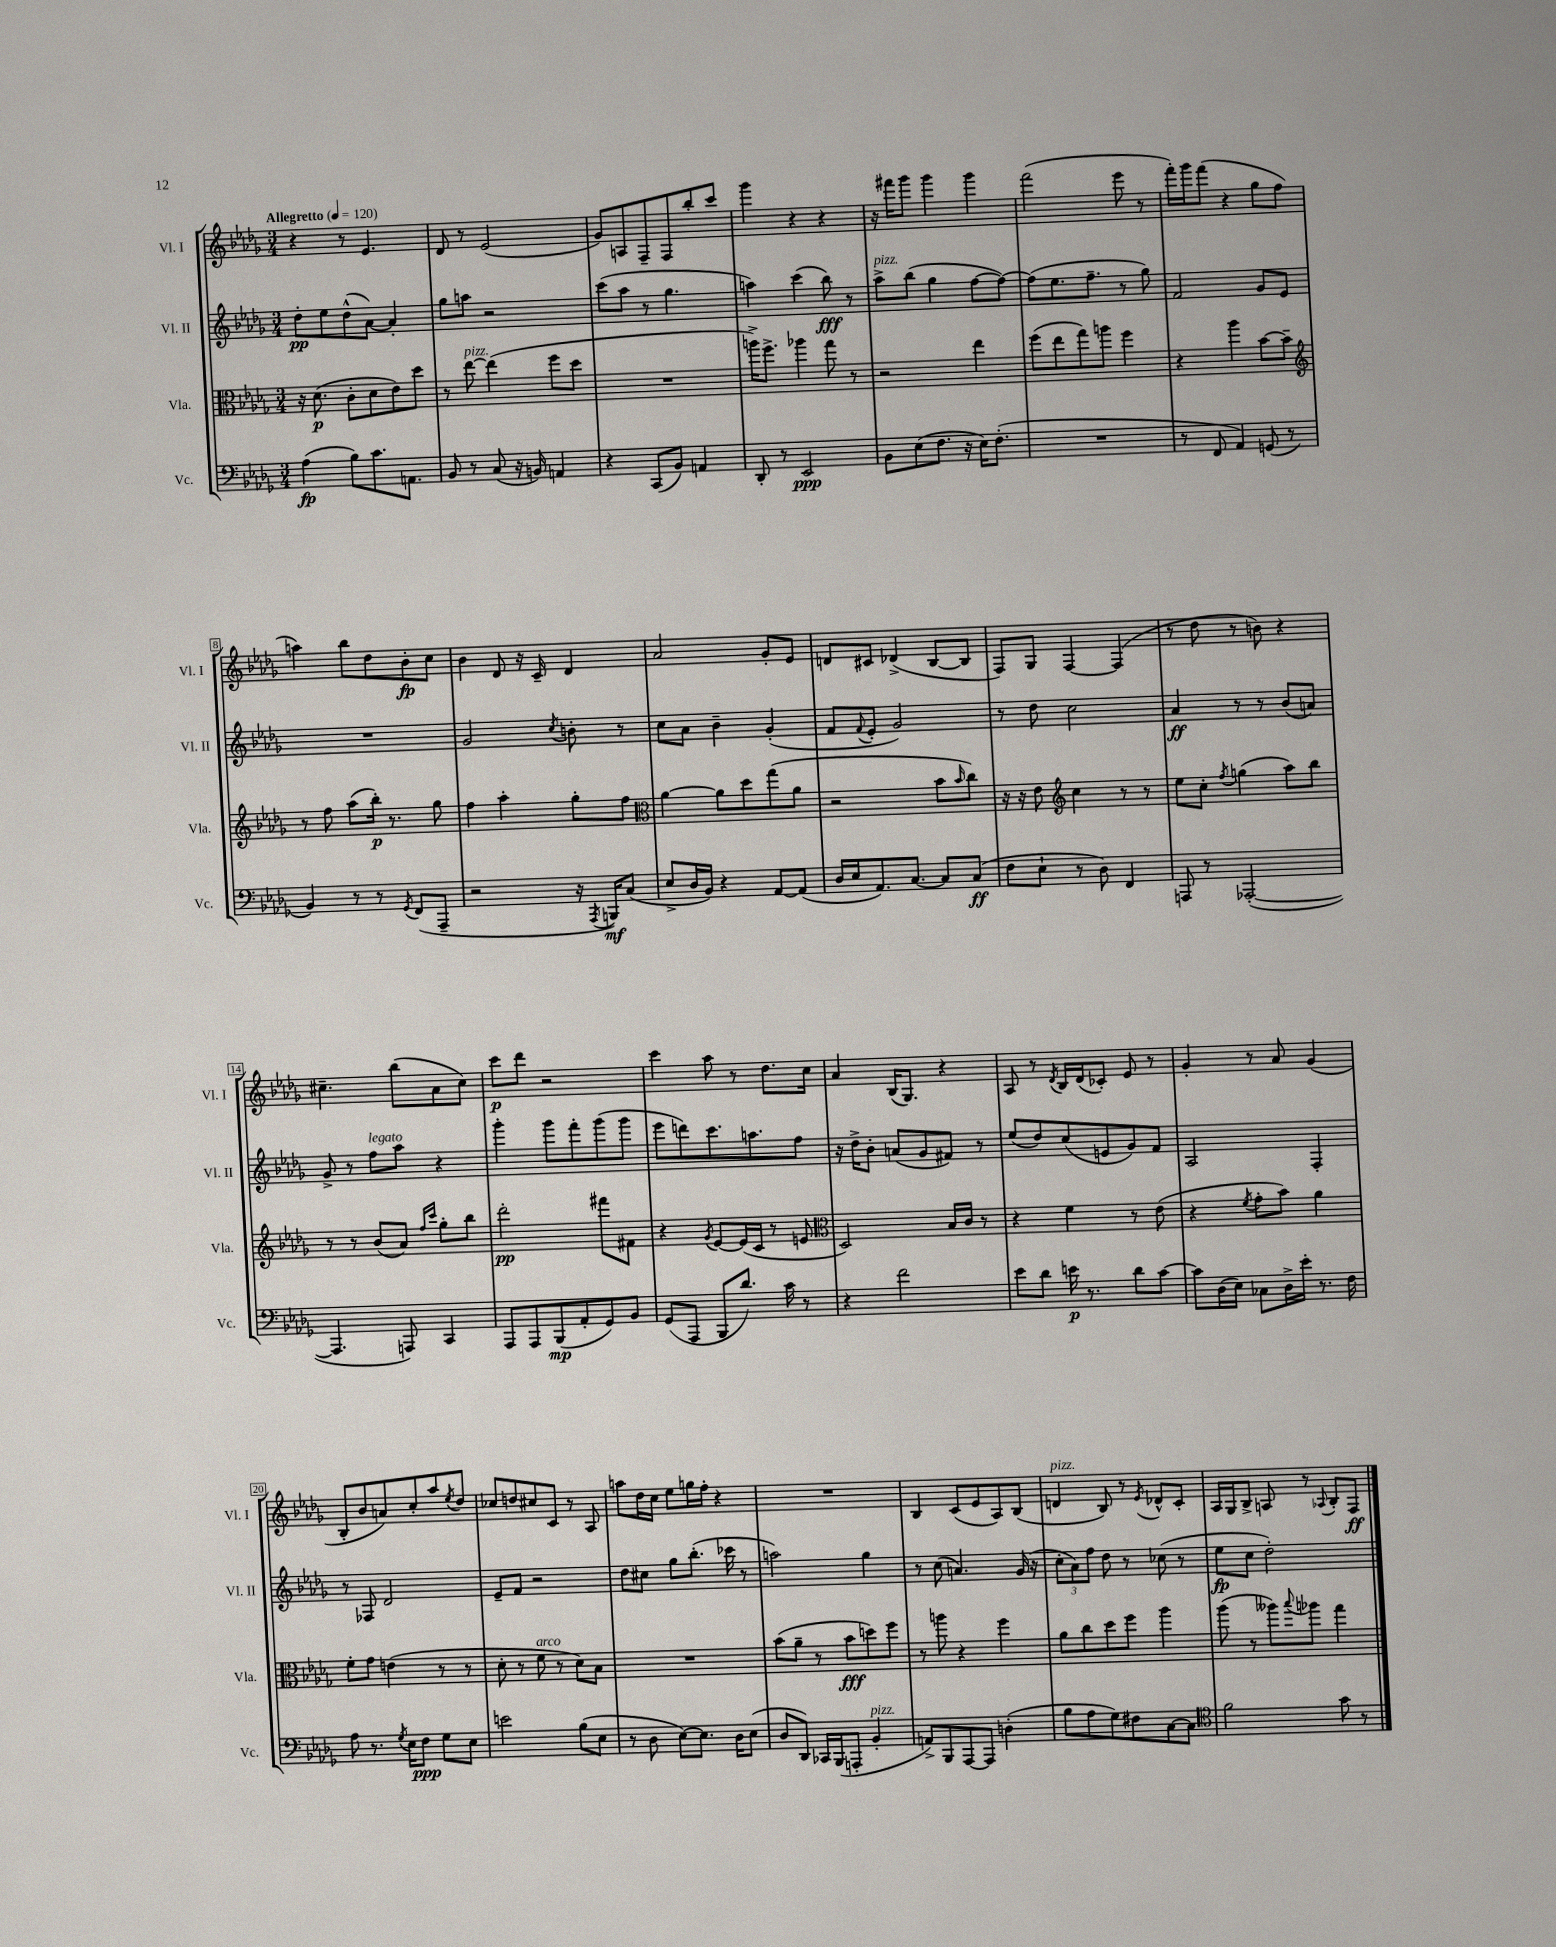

**kern	**kern	**kern	**kern
*staff4	*staff3	*staff2	*staff1
*clefF4	*clefC3	*clefG2	*clefG2
*k[b-e-a-d-g-]	*k[b-e-a-d-g-]	*k[b-e-a-d-g-]	*k[b-e-a-d-g-]
*M3/4	*M3/4	*M3/4	*M3/4
*MM120	*MM120	*MM120	*MM120
(4A-\	16r	8dd-'\L	4r
.	(8.d-\	.	.
.	.	8ee-\	.
8B-\L)	8c'\L	(8dd-^^\	8r
8.c\	8d-\	[8a-\J)	4.e-/
.	8e-\)	4a-'/]	.
8.AA\J	.	.	.
.	8dd-\J	.	.
=	=	=	=
8BB-/	8r	8gg-\L	8d-/
8r	[8ee-\	8aa\J	8r
(8C/	(4ee-\]	2r	(2e-/
16r	.	.	.
16BB/)	.	.	.
4AA/	8ff\L	.	.
.	8dd-\J	.	.
=	=	=	=
4r	2.r	(8ccc\L	8g-/L)
.	.	8aa-\J	8A/
(8CC/L	.	8r	8F~/
8BB-/J)	.	4.gg-\	8F/
4AA/	.	.	8bb-'/
.	.	.	8ccc/J
=	=	=	=
8DD-'/	16aa^\LK)	4aa\)	4ggg-\
.	8.ff^\J	.	.
8r	.	.	.
2EE-/	4aa-\	(4ccc\	4r
.	8gg-\	8bb-\)	4r
.	8r	8r	.
=	=	=	=
8BB-\L	2r	8aa-^\L	16r
.	.	.	16fff#\LK
(8E-\	.	(8bb-\J	8ggg-\J
8.F\J	.	4gg-\	4ggg-\
16r	.	.	.
16E-\LK)	4ee-\	[8ff\L	4ggg-\
(8.F'\J	.	.	.
.	.	8ff\_J)	.
=	=	=	=
2.r	(8ff\L	(8ff\]L	(2fff\
.	8ee-\	8.ee-\	.
.	8gg-\)	.	.
.	.	8.ff~\J	.
.	8aa\J	.	.
.	4ff\	8r	8eee-\
.	.	8gg-\)	8r
=	=	=	=
8r	4r	2f/	16fff'\LL)
.	.	.	16ggg-\J
8FF/	.	.	(8fff\J
4AA-/)	4aa-\	.	4r
(8GG/	[8b-\L	8g-/L	8gg-\L
8r	8b-~\]J	8e-/J	8ff\J
=	=	=	=
*	*clefG2	*	*
4BB-/)	8r	2.r	4aa\)
.	8ff\	.	.
8r	(8aa-\L	.	8bb-\L
8r	16bb-'\Jk)	.	8dd-\
.	8.r	.	.
8qGG-/	.	.	.
(8FF/L	.	.	8b-'\
8AAA-~/J	8gg-\	.	8cc\J
=	=	=	=
2r	4ff\	2g-/	4b-\
.	4aa-'\	.	8d-/
.	.	.	16r
.	.	.	16c~/
.	.	8qcc/	.
16r	8gg-'\L	8b'\	4d-/
8qAAA-/	.	.	.
16BBB/LK)	.	.	.
(8C/J	8ff\J	8r	.
=	=	=	=
*	*clefC3	*	*
8E-^/L	[4a-\	8cc\L	2a-/
16D-/L	.	8a-\J	.
16BB-/JJ)	.	.	.
4r	8a-\]L	4b-~\	.
.	8dd-\	.	.
[8AA-/L	(8gg-\	(4g-'/	8g-'/L
(8AA-/]J	8a-\J	.	8e-/J
=	=	=	=
16D-/LL	2r	8f/L	8d/L
16E-/J	.	.	.
.	.	8qqf/	.
8.AA-/)	.	8e-'/J	8c#/J
.	.	2g-/)	(4d-^/
[8.C/J	.	.	.
8C/]L	8b-\L	.	[8B-/L
.	16qqb-/	.	.
(8C/J	8cc\J)	.	8B-/]J
=	=	=	=
8F\L	16r	8r	8F/L)
.	16r	.	.
8E-`\J	8e-\	8dd-\	8G-/J
*	*clefG2	*	*
8r	4cc\	2cc\	[4F/
8D-\)	.	.	.
4FF/	8r	.	(4F/]
.	8r	.	.
=	=	=	=
8AAA/	8ee-\L	4a-/	8r
8r	8cc'\J	.	8dd-\
.	8qff/	.	.
([2AAA-'/	(4gg\	8r	8r
.	.	8r	8b\)
.	8aa-\L)	(8b-/L	4r
.	8bb-\J	8a/J)	.
=	=	=	=
4.AAA-/]	8r	8g-^/	4.cc#~\
.	8r	8r	.
.	(8b-/L	8ff\L	.
8AAA/)	8a-/J)	8aa-\J	(8bb-\L
.	16qqff/LL	.	.
.	16qqccc/JJ	.	.
4CC/	8gg-'\L	4r	8a-\
.	8bb-\J	.	8cc#\J)
=	=	=	=
8AAA-/L	2ddd-'\	4ggg-'\	8ccc\L
8AAA-/	.	.	8ddd-\J
(8BBB-/	.	8ggg-\L	2r
8AA-'/	.	8fff'\	.
8GG-/)	8fff#\L	(8ggg-\	.
8BB-/J	8f#\J	8ggg-\J	.
=	=	=	=
(8GG-/L	4r	8eee-\L	4ccc\
8AAA-/J	.	8ddd\)	.
.	8qg-/	.	.
8BBB-/L	[8e-/L	8.ccc\	8aa-\
8.d-/J)	(16e-/]L	.	8r
.	16c/JJ	8.aa\	.
.	8r	.	8.dd-\L
16c\	.	.	.
8r	8e/	8ff\J	.
.	.	.	16cc\Jk
=	=	=	=
*	*clefC3	*	*
4r	2D-/)	16r	4a-/
.	.	16dd-^\LK	.
.	.	8b-'\J	.
2f\	.	(8a/L	(16B-/LK
.	.	.	8.G-/J)
.	.	8g-/	.
.	16B-/LL	8f#/J)	4r
.	16c/JJ	.	.
.	8r	8r	.
=	=	=	=
8e-\L	4r	(8ee-/L	8A-/
8d-\J	.	8dd-/)	8r
.	.	.	8qd-/
16e\	4f\	(8cc/	16B-/LL
8.r	.	.	(16d-/J
.	.	8e/	8c-'/J)
8d-\L	8r	8g-/)	8e-/
[8c\J	(8e-\	8f/J	8r
=	=	=	=
8c\]L	4r	2A-/	4g-'/
(16D-\L	.	.	.
16E-\JJ)	.	.	.
.	8qf/	.	.
8C-\L	8g-'\L	.	8r
16D-^\L	8b-\J)	.	8a-/
16e-'\JJ	.	.	.
8.r	4a-\	4F'/	(4g-/
16F\	.	.	.
=	=	=	=
8A-\	8f'\L	8r	8B-'/L
8.r	8g-\J	8F-/	8b-/
.	(4e\	2d-/	8a/)
8qG-/	.	.	.
16E-\LK	.	.	.
8F\J	.	.	8cc'/
8G-\L	8r	.	8aa-/
.	.	.	8qee-/
8E-\J	8r	.	8dd-/J
=	=	=	=
2e\	8d-'\	8e-~/L	8cc-/L
.	8r	8f/J	8dd/
.	8f\	2r	8cc#/
.	8r	.	8c/J
(8B-\L	8d-\L)	.	8r
8E-\J	8B-\J	.	8A-/
=	=	=	=
8r	2.r	8dd-\L	8aa\L
8D-\	.	8cc#\J	16dd-\L
.	.	.	16cc\JJ
[8E-\L)	.	8gg-\L	8ee-\L
8.E-\]J	.	(8.bb-'\J	16gg\L
.	.	.	16ff'\JJ
.	.	.	4r
16D-\LK	.	16ccc-\	.
(8E-\J	.	8r	.
=	=	=	=
8D-/L	(8b-\L	2aa\)	2.r
8DD-/J)	8a-~\J	.	.
16CC-/LL	8r	.	.
(16BBB-/J	.	.	.
8AAA'/J	8b-\L	.	.
4BB-'/	8dd\)	4gg-\	.
.	8ff\J	.	.
=	=	=	=
8AA^/L)	8r	8r	4B-/
8BBB-/	8aa\	(8cc\	.
[8AAA-/	4r	4.a/)	(8c/L
8AAA-/]J	.	.	8e-/
(4D'\	4ff\	.	8A-/)
.	.	(16g-/	(8B-/J
.	.	16r	.
=	=	=	=
8B-\L	8a-\L	12cc'\L	4d/
.	.	12a-\)	.
8A-\	8cc\	.	.
.	.	12ff\J	.
8G-\)	8dd-\	8dd-\	8B-/)
8F#\	8ff\J	8r	8r
.	.	.	8qe-/
[8C\	4aa-\	(8cc-\	8d-^^/L
8C\]J	.	8r	8c'/J
=	=	=	=
*clefC4	*	*	*
2f\	(8aa-\	8ee-\L	16A-/LL
.	.	.	16G-/J
.	8r	8cc\J	8B-^/J
.	8aa--\L)	2dd-'\)	8A/
.	8qqbb-/	.	.
.	8aa-\J	.	8r
.	.	.	8qqA-/
8g-\	4gg-\	.	8B-'/L
8r	.	.	8F/J
==	==	==	==
*-	*-	*-	*-
